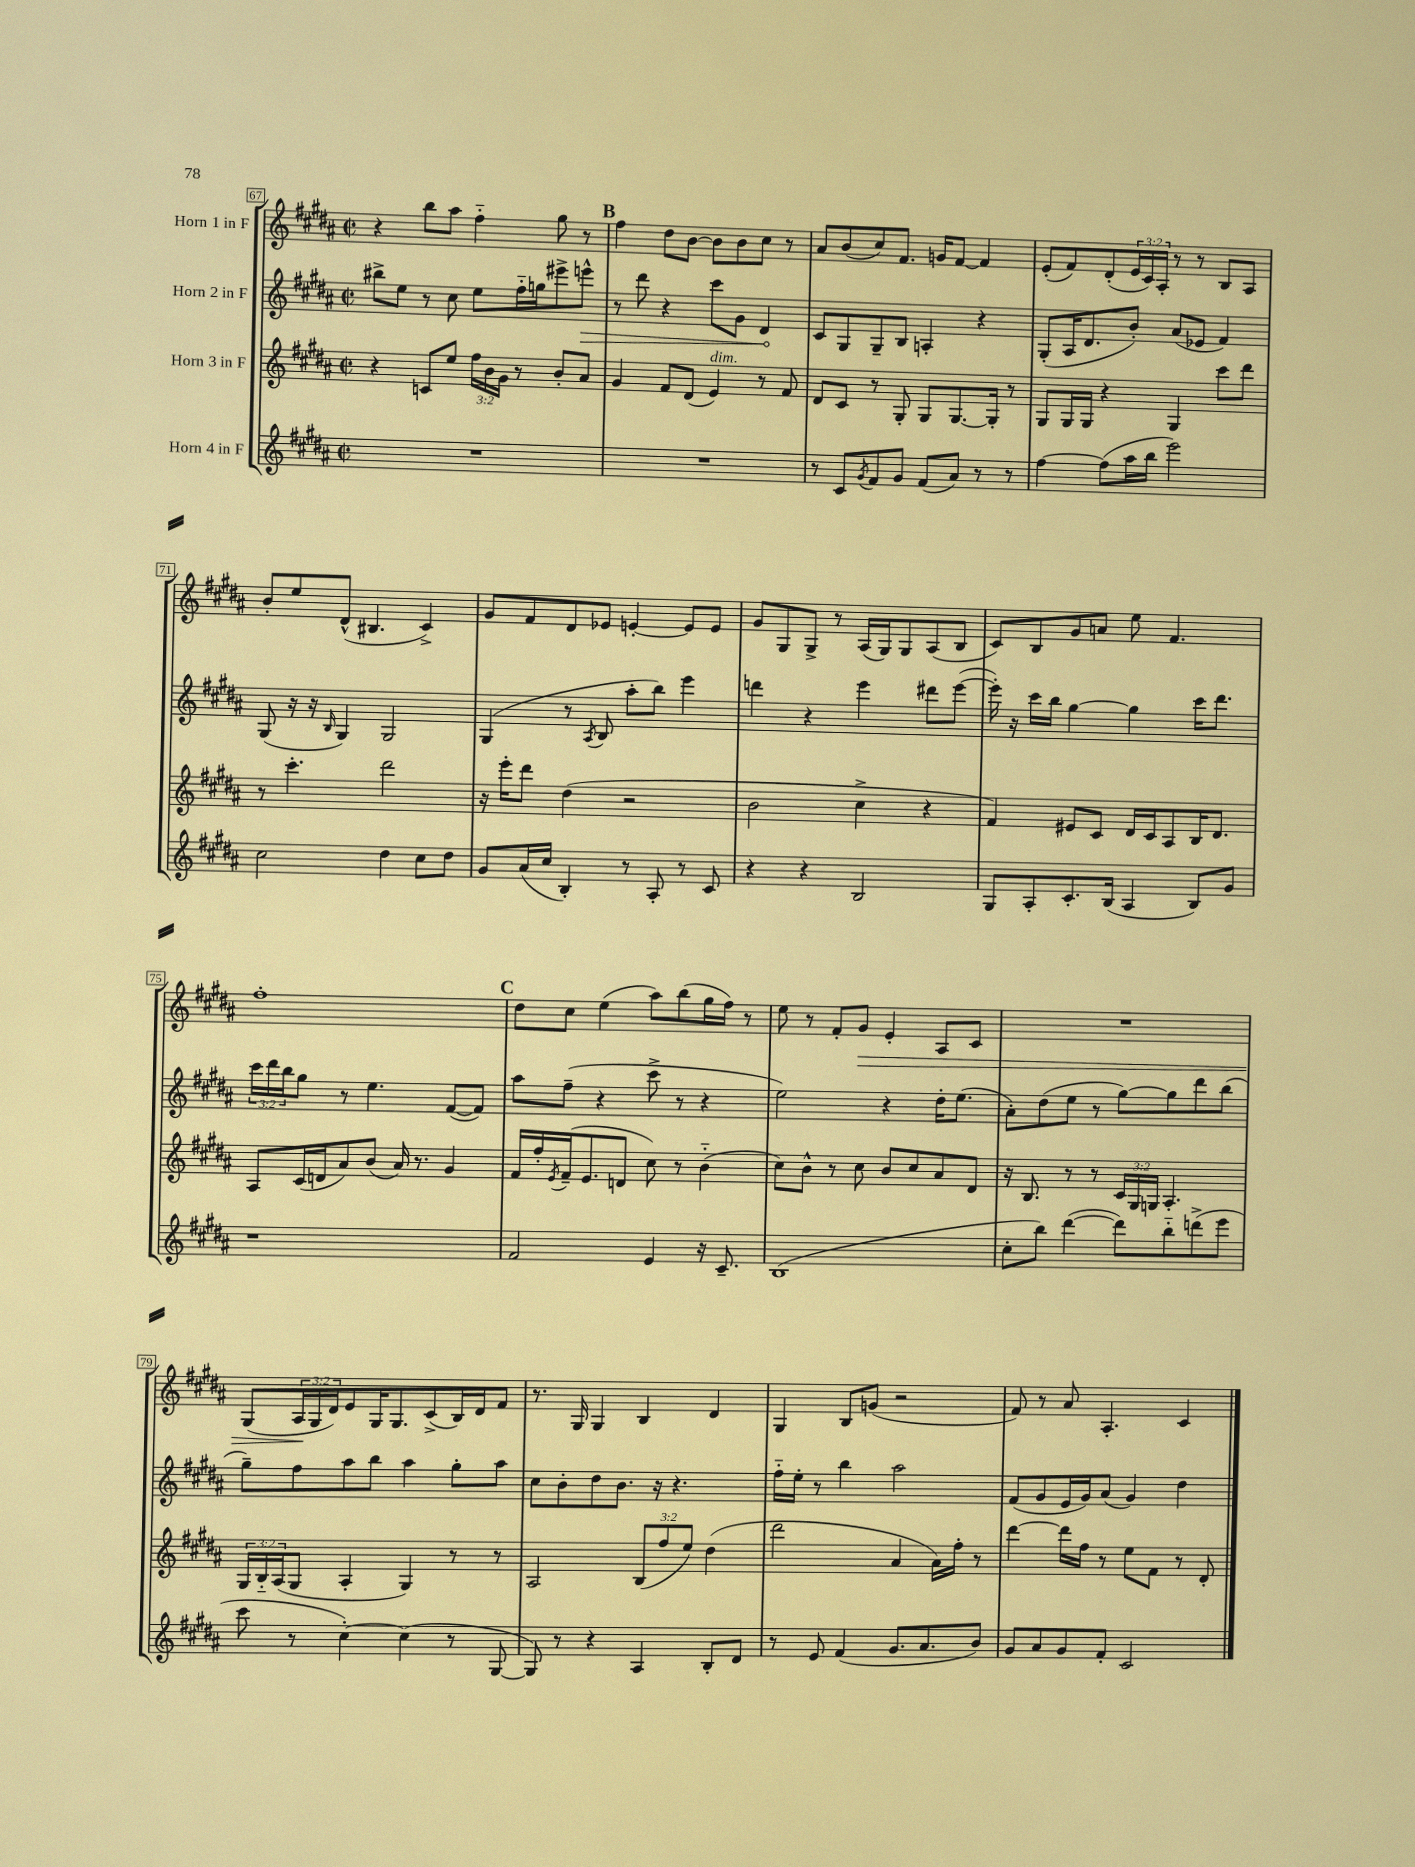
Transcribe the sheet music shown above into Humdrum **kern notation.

**kern	**kern	**kern	**kern
*staff4	*staff3	*staff2	*staff1
*clefG2	*clefG2	*clefG2	*clefG2
*k[f#c#g#d#a#]	*k[f#c#g#d#a#]	*k[f#c#g#d#a#]	*k[f#c#g#d#a#]
*M2/2	*M2/2	*M2/2	*M2/2
*met(c|)	*met(c|)	*met(c|)	*met(c|)
1r	4r	8bb#^	4r
.	.	8ee	.
.	8c	8r	8bb
.	8ee	8cc#	8aa#
.	24ff#	8ee	4ff#'~
.	24b	.	.
.	24g#	.	.
.	8r	16ff#'~	.
.	.	16gg	.
.	8b'	8eee#^	8gg#
.	8a#	8eee^^	8r
=	=	=	=
1r	4g#	8r	4ff#
.	.	8ddd#	.
.	8f#	4r	8dd#
.	(8d#	.	[8b
.	4e)	8ccc#	8b]
.	.	8g#	8b
.	8r	4d#	8cc#
.	8f#	.	8r
=	=	=	=
8r	8d#	8c#	8a#
8c#	8c#	8G#	(8b
8qg#	.	.	.
8f#	8r	8G#~	8cc#)
8g#	8G#'	8B	8.f#
(8f#	8G#	4A'	.
.	.	.	16g
8a#)	[8.G#	.	[8f#
8r	.	4r	4f#]
.	16G#']	.	.
8r	8r	.	.
=	=	=	=
[4ff#	8G#	(8G#'	(8e'
.	16G#	16A#	8f#)
.	16G#	8.d#	.
(8ff#]	4r	.	(8d#'
16aa#	.	8b')	24e
.	.	.	24c#)
16bb	.	.	.
.	.	.	24A#'
2eee)	4G#	(8a#	8r
.	.	8e-	8r
.	8ccc#	4f#)	8B
.	8ddd#	.	8A#
=	=	=	=
2cc#	8r	(8G#	8b'
.	4.ccc#'	16r	8ee
.	.	16r	.
.	.	16qqB	.
.	.	4G#)	(8d#^^
.	.	.	4.B#
4dd#	2ddd#	2G#	.
8cc#	.	.	4c#^)
8dd#	.	.	.
=	=	=	=
8g#	16r	(4G#	8g#
.	16eee'	.	.
(16a#	8ddd#	.	8f#
16cc#	.	.	.
4B')	(4dd#	8r	8d#
.	.	8qA#	.
.	.	8B	8e-
8r	2r	8aa#'	[4e'
8A#'	.	8bb)	.
8r	.	4eee	8e]
8c#	.	.	8e
=	=	=	=
4r	2b	4ddd	8g#
.	.	.	8G#
4r	.	4r	8G#^
.	.	.	8r
2B	4cc#^	4eee	(16A#
.	.	.	16G#)
.	.	.	8G#
.	4r	8ddd#	(8A#
.	.	([8eee	8B
=	=	=	=
8G#	4f#)	16eee'])	8c#)
.	.	16r	.
8A#'	.	16ccc#	8B
.	.	16bb	.
8.c#'	8e#	[4gg#	8g#
.	8c#	.	8a
(16B	.	.	.
4A#	16d#	4gg#]	8ee
.	16c#	.	.
.	8A#	.	4.f#
8B)	16B	16ccc#	.
.	8.d#	8.ddd#	.
8g#	.	.	.
=	=	=	=
1r	8A#	24ccc#	1ff#'
.	.	24ddd#	.
.	.	24bb	.
.	(16c#	8gg#	.
.	16d	.	.
.	8a#)	8r	.
.	(8b	4.ee	.
.	16a#)	.	.
.	8.r	.	.
.	4g#	([8f#	.
.	.	8f#])	.
=	=	=	=
2f#	16f#	8aa#	8dd#
.	16ff#'	.	.
.	8qe	.	.
.	(16f#~	(8ff#~	8cc#
.	8.e	.	.
.	.	4r	(4ee
.	8d	.	.
4e	8cc#)	8ccc#^	8aa#)
.	8r	8r	(8bb
16r	(4b'~	4r	16gg#
8.c#~	.	.	16ff#)
.	.	.	8r
=	=	=	=
(1B	8cc#)	2ee)	8ee
.	8b^^	.	8r
.	8r	.	8f#'
.	8cc#	.	8g#
.	8b	4r	4e'
.	8cc#	.	.
.	8a#	16dd#'	8A#
.	.	(8.ee	.
.	8d#	.	8c#
=	=	=	=
8cc#'	16r	8a#')	1r
.	8.B	.	.
8bb)	.	(8dd#	.
([4ddd#	8r	8ee	.
.	8r	8r	.
8ddd#])	24c#	[8gg#)	.
.	24G#	.	.
.	24G	.	.
8bb'~	4.A#'	8gg#]	.
(8ddd^	.	8ddd#	.
8eee	.	(8bb	.
=	=	=	=
8ccc#	24G#	8gg#~)	(8G#
.	24B'~	.	.
.	(24A#	.	.
8r	8G#	8ff#	24A#
.	.	.	24G#
.	.	.	24d#)
[4cc#')	4A#'	8aa#	8e
.	.	8bb	16G#
.	.	.	8.G#
(4cc#]	4G#)	4aa#	.
.	.	.	(8c#^
8r	8r	8gg#'	16B)
.	.	.	16d#
[8G#	8r	8aa#	8f#
=	=	=	=
8G#])	2A#	8cc#	8.r
8r	.	8b'	.
.	.	.	16G#
4r	.	8dd#	4G#
.	.	8.b	.
4A#	(12B	.	4B
.	.	16r	.
.	12ff#	.	.
.	.	4.r	.
.	12ee)	.	.
8B'	(4dd#	.	4d#
8d#	.	.	.
=	=	=	=
8r	2ddd#	16ff#'~	4G#
.	.	16ee'	.
8e	.	8r	.
(4f#	.	4bb	8B
.	.	.	(8g
8.g#	4a#	2aa#	2r
8.a#	.	.	.
.	16a#)	.	.
.	16ff#'	.	.
8b)	8r	.	.
=	=	=	=
8g#	[4ddd#	(8f#	8f#)
8a#	.	8g#	8r
8g#	16ddd#]	16e	8a#
.	16ff#	16g#)	.
8f#'	8r	(8a#	4.A#'
2c#	8ee	4g#)	.
.	8f#	.	.
.	8r	4dd#	4c#
.	8d#'	.	.
==	==	==	==
*-	*-	*-	*-
